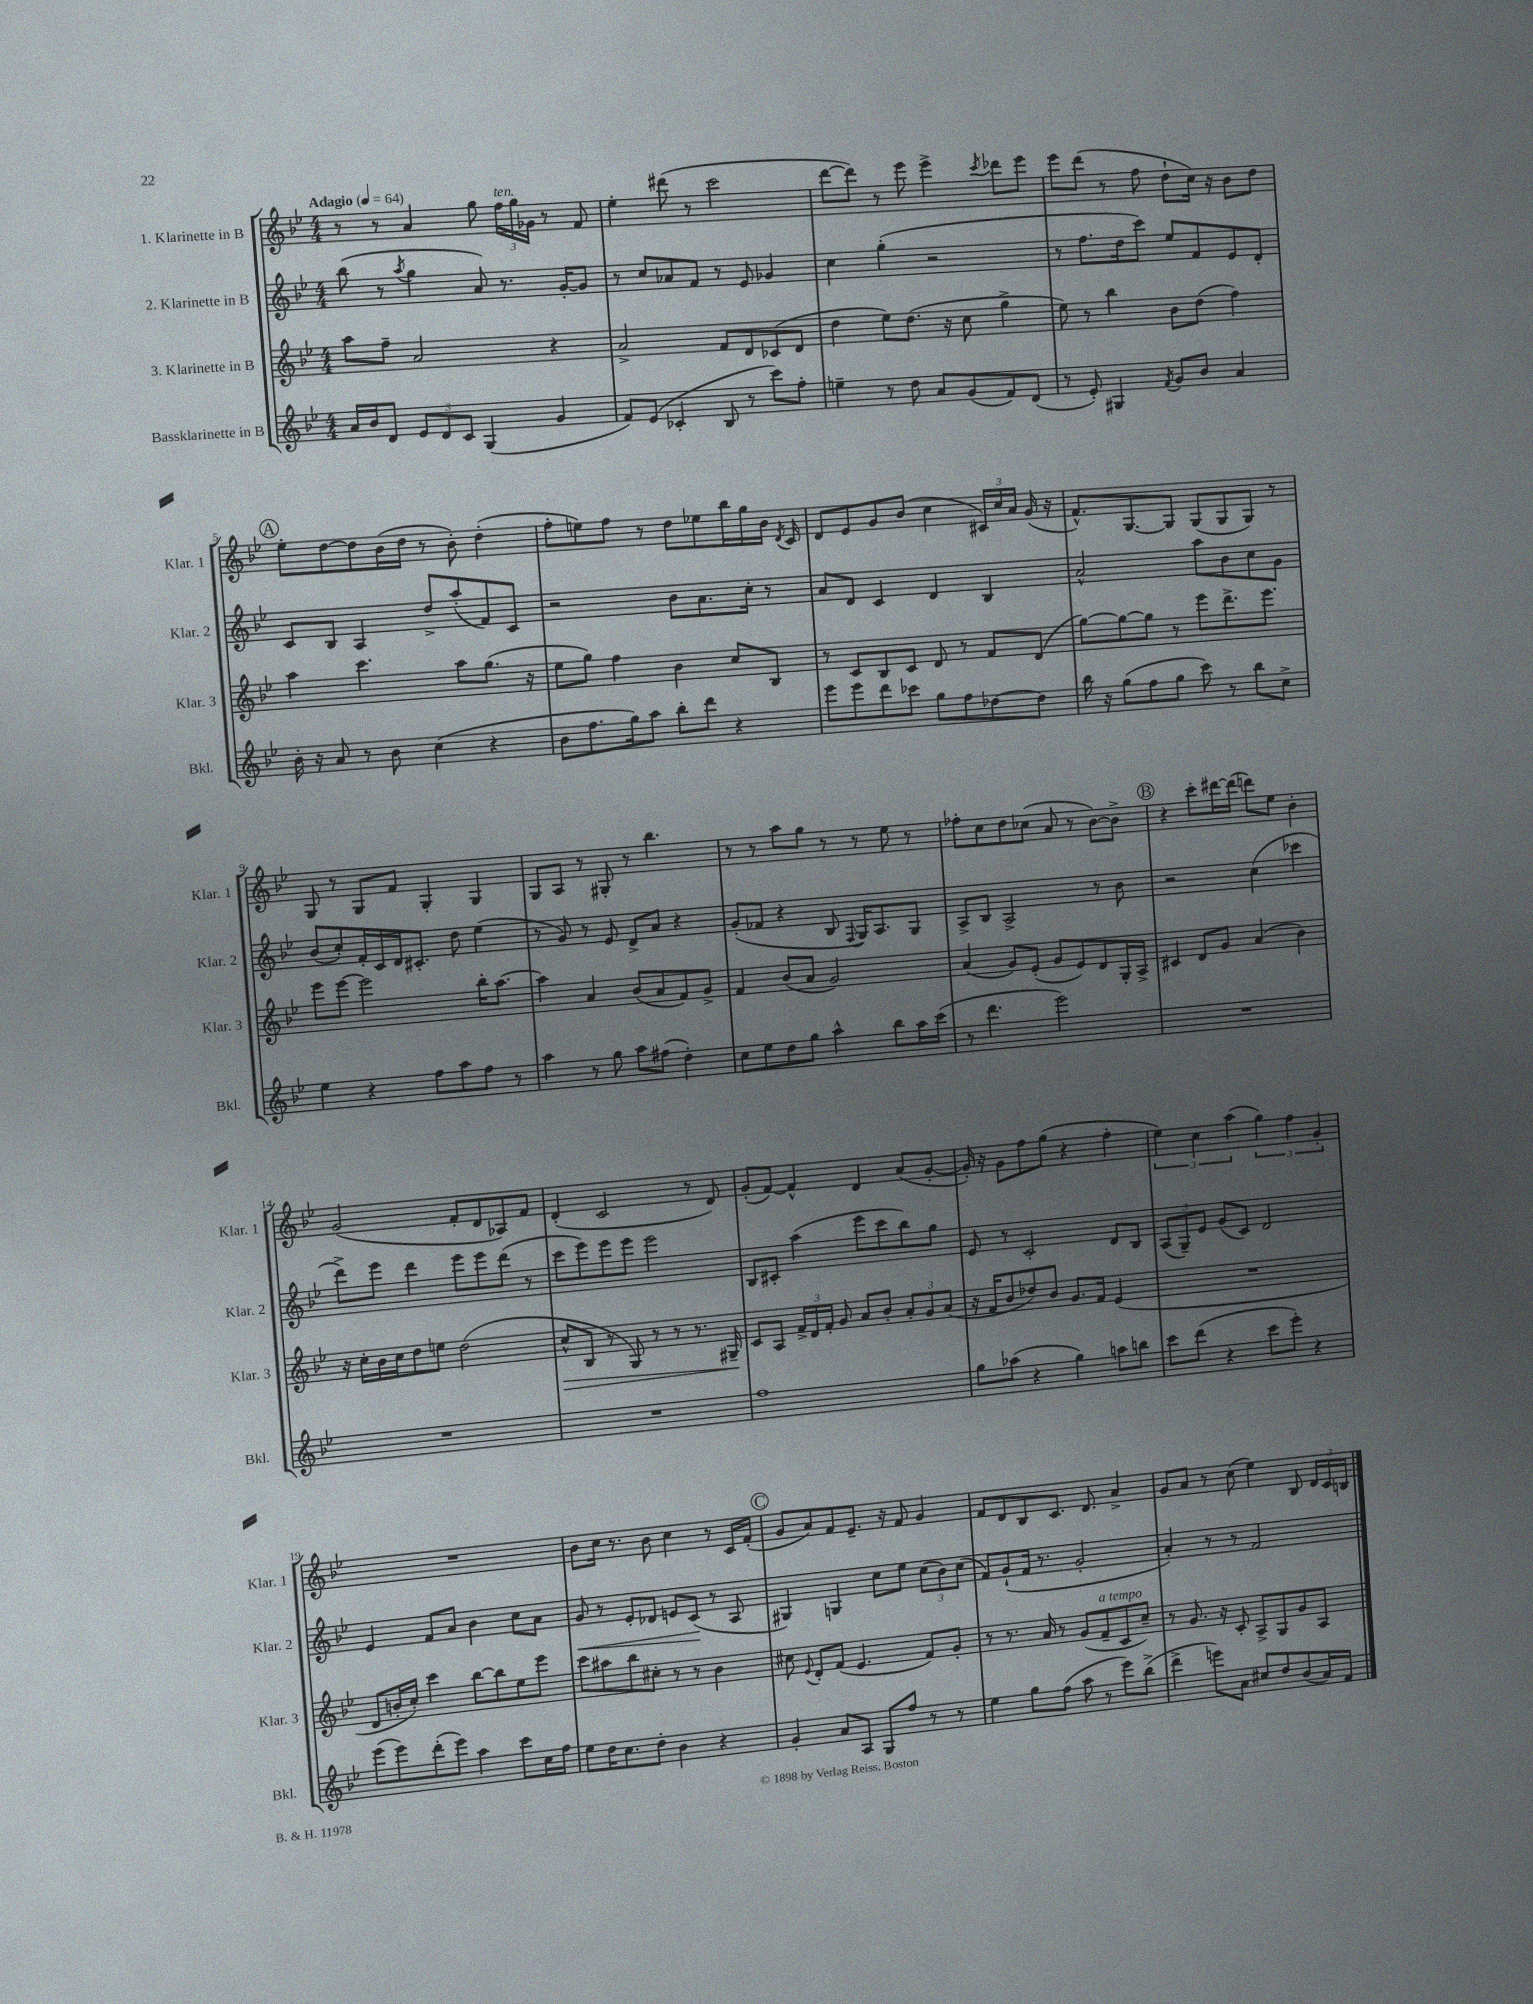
<<
\new StaffGroup <<
\new Staff = "s0" \with { instrumentName = "1. Klarinette in B" shortInstrumentName = "Klar. 1" } {
    \clef treble \key bes \major \numericTimeSignature \time 4/4 \tempo "Adagio" 4 = 64
    \autoBeamOff r8 r8 a'4 g''8 \tuplet 3/2 { f''16[^\markup { \italic "ten." } g''16 ges'16] } r8 f'8 |
    ees''4-. dis'''8( r8 c'''2 |
    d'''8[~ d'''8]) r8 ees'''8 ees'''4-> \acciaccatura { c'''8 } des'''8[ ees'''8] |
    ees'''8[ d'''8]( r8 f''8 d''8[-! c''16]) r16 bes'8[ d''8] |
    \mark \markup { \circle "A" } ees''8[-. d''8~ d''8 bes'16( d''16] r8 bes'8-.) d''4-.( |
    f''8[-. e''8) f''8] r8 d''8[ ees''8 bes''16 g''16 bes'16] \acciaccatura { d'8 } c'16 |
    d'8[ ees'8 g'8 bes'8]( c''4 \tuplet 3/2 { cis'16[) c''16 a'16] } g'16( r16 |
    f'8.[-^) g8.~ g8] g8[( g8 g8]) r8 |
    g8 r8 g8[ f'8] g4-. g4 |
    g8[ a8] r8 gis8-. r8 bes''4. |
    r8 r8 a''8[ g''8] r8 r8 ees''8 r8 |
    fes''8[-. c''8 d''8 ces''8]( a'8 r8 bes'8[~) bes'8]-> |
    \mark \markup { \circle "B" } r4 c'''8[-. dis'''16~ dis'''16]( d'''8[) ees''8] bes'4-. |
    g'2( f'8[-. d'8 aes8) f'8] |
    d'4-.( c'2 r8 d'8) |
    g'8[-.( f'8]~) f'4-^ d'4 a'8[( g'8]~-. |
    g'16-.) r16 g'8[ f''8 g''8]( r4 f''4-. |
    \tuplet 3/2 { ees''4) c''4 a''4( } \tuplet 3/2 { g''4) f''4 g'4-. } |
    R1 |
    bes'8[ c''16] r8. bes'8 c''4 r8 c'16[ f'16]-.( |
    \mark \markup { \circle "C" } g'8[ a'8) f'8 ees'8.]-- r16 f'8 g'4 |
    f'8[ d'8 bes8 c'8.] d'8. a'4-> |
    g'8[ a'8] r8 c''8( ees''4) bes8 \tuplet 3/2 { d'16[ c'16 b16] } \bar "|." |
}
\new Staff = "s1" \with { instrumentName = "2. Klarinette in B" shortInstrumentName = "Klar. 2" } {
    \clef treble \key bes \major \numericTimeSignature \time 4/4
    \autoBeamOff bes''8( r8 \acciaccatura { a''8 } g''4 a'8) r8. g'16[~-. g'8] |
    r8 c''8[ aes'8 f'8] r8 ees'8 ges'4 |
    c''4 g''4-.( r2 |
    r8 f''8.[ d''16 c'''8]) ees''8[ f'8 ees'8 d'8]-. |
    \mark \markup { \circle "A" } c'8[ bes8] a4 d''8[-> a''8-.( f'8) c'8] |
    r2 bes'8[ a'8. c''16]-. r8 |
    a'8[ d'8] c'4 d'4 bes4 |
    a'2-^ a''8[ bes'8 c''8 g'8] |
    bes'8[( c''8-.) f'16-. c'16 d'16 cis'8.]-. d''8 ees''4( |
    r8 g'8) r8 ees'8 d'8[-> a'8] r4 |
    g'8[-.( fes'8] r4 bes8 \appoggiatura { f8 } g16[) a8. g8] |
    a8[-> bes8] a2-> r8 bes'8 |
    \mark \markup { \circle "B" } r2 c''4( ces'''4 |
    d'''8[->) ees'''8] d'''4 ees'''8[ ees'''8 d'''8]( r8 |
    c'''8[ ees'''8) ees'''8 ees'''8] ees'''2 |
    bes8[ cis'8]-. a''4( ees'''8[ c'''8 bes''8) g''8] |
    ees'8 r8 c'2-. d'8[ bes8] |
    \tuplet 3/2 { a8[( g8--) ees'8] } g'8[( c'8]) d'2 |
    ees'4 f'8[ a'8] bes'4 c''8[ a'8] |
    g'8\< r8 ees'8[-. des'8] e'8[ c'8]\!( r8 a8 |
    \mark \markup { \circle "C" } gis4) g4 c''8[ ees''8] \tuplet 3/2 { c''8[( bes'8) c''8]( } |
    f'8[) g'8-!( f'16] r8. g'2-. |
    a'4-.) r8 r8 f'2 \bar "|." |
}
\new Staff = "s2" \with { instrumentName = "3. Klarinette in B" shortInstrumentName = "Klar. 3" } {
    \clef treble \key bes \major \numericTimeSignature \time 4/4
    \autoBeamOff a''8[ f''8]-- a'2 r4 |
    a'2-> f'8[ d'8 ces'8( d'8] |
    d''4 ees''8[) d''8.]( r16 c''8 g''4-> |
    ees''8) r8 bes''4 bes'8[ d''8]( f''4) |
    \mark \markup { \circle "A" } a''4 c'''4. a''8[ g''8.]( r16 |
    ees''8[ g''8]) f''4 bes'4 c''8[ bes8] |
    r8 c'8[ bes8 c'8] d'8 r8 f'8[ d'8]( |
    g''8[~) g''8~ g''8] r8 ees'''8[ d'''8.-> ees'''8.] |
    ees'''8[ ees'''8]~ ees'''2 bes''16[-. a''8.]~ |
    a''4 a'4 bes'8[( a'8 f'8) g'8]-> |
    f'4 bes'8[( a'8] g'2) |
    a'4( g'8[) ees'8]-.( g'8[ ees'8) d'8 g16-. a16]-> |
    \mark \markup { \circle "B" } cis'4 d'8[ g'8] a'4( bes'4) |
    r16 c''16[-. bes'16 c''16 d''8 e''8] d''2( |
    c''8[-^\> bes8] r8 g8) r8 r8 r8. gis16--\! |
    c'8[ a8] \tuplet 3/2 { f'16[-> d'16 f'16]-. } g'8 a'8[ bes'8]-. \tuplet 3/2 { a'8[-. g'8 a'8]( } |
    r16 f'16[ bes'8 des''8) bes'8] g'8.[ f'16] ees'4( |
    R1 |
    d'8[ b'16-. c''16]-.) c'''4 bes''8[~ bes''8 ees''8 ees'''8] |
    c'''8[ ais''8 bes''8 cis''8]-. r8 r8 bes'4 |
    \mark \markup { \circle "C" } cis''8 \appoggiatura { ees'8 } d'8[-. f'8]( ees'4. f'8[) g'8]-. |
    r8 r8. a'16 r8 g'8[( f'8--^\markup { \italic "a tempo" } c'8 c''8]--) |
    r8 g'8. r16 c'8-. a8[-> g8 g'8 a8] \bar "|." |
}
\new Staff = "s3" \with { instrumentName = "Bassklarinette in B" shortInstrumentName = "Bkl." } {
    \clef treble \key bes \major \numericTimeSignature \time 4/4
    \autoBeamOff a'16[ bes'16 d'8] \tuplet 3/2 { ees'8[ d'8 c'8] } g4( g'4 |
    f'8[) ees'8]( ces'4-. bes8 r8 c'''8[) f''8]-. |
    e''4-- r8 d''8 a'8[ g'8( f'8) d'8]( |
    r8 ees'8-.) gis4 \acciaccatura { f'8 } g'8[ bes'8] a'4 |
    \mark \markup { \circle "A" } bes'16-. r16 a'8 r8 bes'8 c''4( r4 |
    bes'8[ f''8. g''16) a''8] bes''8[-. d'''8] r4 |
    ees'''8[ ees'''8 d'''8 ces'''8] g''8[ f''8 des''8~ des''8] |
    bes''16 r16 g''8[( f''8 g''8] c'''8) r8 bes''8[ c''8]-> |
    ees''4 r4 f''8[ a''8 f''8] r8 |
    a''4 r8 g''8 a''8[ fis''8]( d''4-.) |
    c''8[ ees''8 d''8 g''8] a''4-^ bes''8[ a''16 c'''16]( |
    r8 d'''4. ees'''2) |
    \mark \markup { \circle "B" } R1 |
    R1 |
    R1 |
    f''1 |
    g''8[ aes''8]( r4 g''4) a''8[ b''8] |
    c'''8[ d'''8]( r4 c'''8[ ees'''8]-.) r4 |
    ees'''8[( ees'''8) d'''8-.( ees'''8]) a''4 c'''8[ c''16 f''16] |
    ees''8[ d''16 c''8. d''8]-. bes'4 r4 |
    \mark \markup { \circle "C" } g'4-. a'8[ a8] g8[ f''8] r8 r8 |
    ees''4 g''8[ f''8]( a''8 r8 ees'''8[) bes''8]->( |
    d'''4-> e'''8[) a'8] cis''8[ d''8 bes'8( a'16) f'16] \bar "|." |
}
>>
>>
